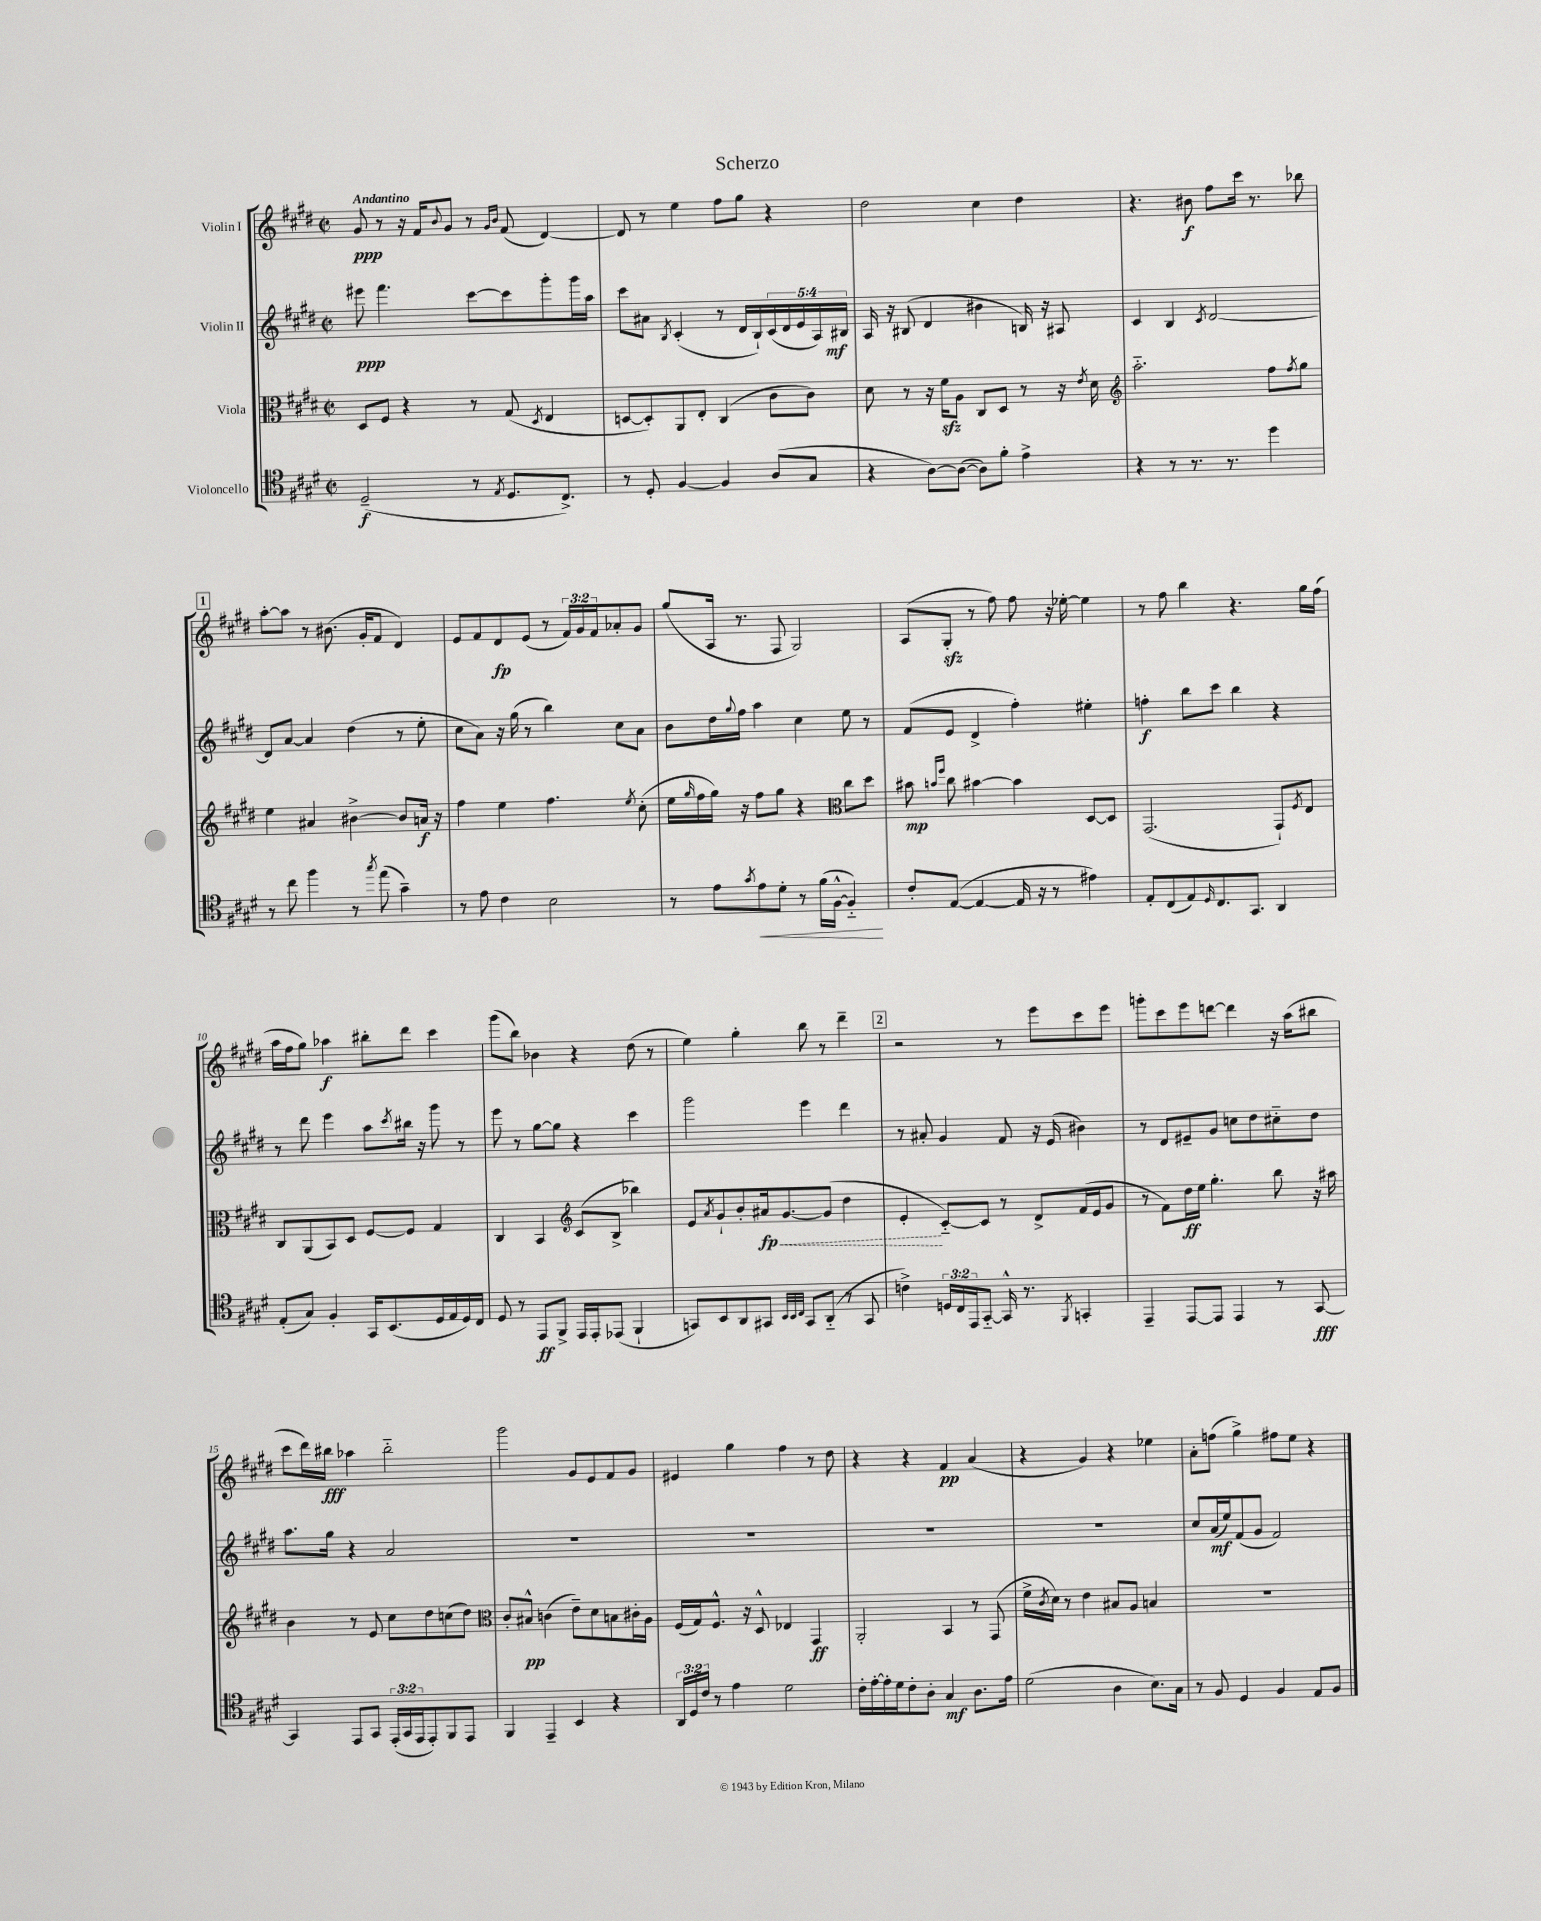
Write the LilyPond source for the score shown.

\header { title = "Scherzo" }
<<
\new StaffGroup <<
\new Staff = "s0" \with { instrumentName = "Violin I" } {
    \clef treble \key e \major \defaultTimeSignature \time 2/2 \override Staff.TupletNumber.text = #tuplet-number::calc-fraction-text \tempo "Andantino"
    gis'8\ppp r8 r16 fis'16 \appoggiatura { b'8 } gis'8 r8 \grace { gis'16 b'16 } fis'8( dis'4~) |
    dis'8 r8 e''4 fis''8 gis''8 r4 |
    dis''2 cis''4 dis''4 |
    r4. bis'8\f fis''8 cis'''16 r8. bes''8 |
    \mark \markup { \box "1" } a''8~-. a''8 r8 bis'8.( gis'16-. fis'8 dis'4) |
    e'8 fis'8 dis'8\fp e'8( r8 \tuplet 3/2 { fis'16) gis'16 fis'16 } aes'8-. gis'8 |
    gis''8( a16 r8. fis8 gis2) |
    a8( gis8-.\sfz r8 fis''8) fis''8 r16 ees''16~-. ees''4 |
    r8 fis''8 b''4 r4. gis''16 fis''16( |
    a''16 fis''16 gis''8) aes''4\f bis''8-. dis'''8 cis'''4 |
    gis'''8( b''8) bes'4 r4 dis''8( r8 |
    e''4) gis''4-. b''8 r8 dis'''4-- |
    \mark \markup { \box "2" } r2 r8 e'''8 cis'''8 e'''8 |
    g'''8-. cis'''8 e'''8 d'''8~ d'''4 r16 a''16( bis''8 |
    cis'''8 dis'''16) bis''16\fff aes''4 bis''2-_ |
    gis'''2 gis'8 e'8 fis'8 gis'8 |
    eis'4 gis''4 fis''4 r8 dis''8 |
    r4 r4 fis'4\pp a'4( |
    r4 gis'4) r4 ees''4 |
    a'8-. f''8( gis''4->) fis''8 e''8 r4 \bar "|." |
}
\new Staff = "s1" \with { instrumentName = "Violin II" } {
    \clef treble \key e \major \defaultTimeSignature \time 2/2 \override Staff.TupletNumber.text = #tuplet-number::calc-fraction-text
    eis'''8\ppp fis'''4. cis'''8~ cis'''8 gis'''8-. gis'''16 a''16 |
    cis'''8 ais'8 \acciaccatura { b8 } cis'4-.( r8 dis'16 b16-!) \tuplet 5/4 { cis'16( dis'16 e'16 a16) bis16\mf } |
    a16 r16 bis8( dis'4 bis'4 b16) r16 ais8 |
    cis'4 b4 \acciaccatura { cis'8 } dis'2~ |
    \mark \markup { \box "1" } dis'8 a'8~ a'4 dis''4( r8 e''8-. |
    cis''8 a'8) r16 gis''16( r8 b''4) cis''8 a'8 |
    b'8 dis''16 \appoggiatura { gis''8 } fis''16 a''4 cis''4 e''8 r8 |
    fis'8( e'8 dis'4-> fis''4-.) eis''4-. |
    f''4-.\f b''8 cis'''8 b''4 r4 |
    r8 dis'''8 e'''4 a''8 \acciaccatura { cis'''8 } bis''16 r16 gis'''8 r8 |
    e'''8 r8 gis''8~ gis''8 r4 cis'''4 |
    gis'''2 e'''4 dis'''4 |
    \mark \markup { \box "2" } r8 ais'8-. gis'4 fis'8 r16 e'16( bis'4) |
    r8 dis'8 eis'8-- gis'8 c''8 dis''8 cis''8-_ dis''8 |
    a''8. gis''16 r4 a'2 |
    R1 |
    R1 |
    R1 |
    R1 |
    cis''8 a'16\mf( e''16) fis'8( gis'8 fis'2) \bar "|." |
}
\new Staff = "s2" \with { instrumentName = "Viola" } {
    \clef alto \key e \major \defaultTimeSignature \time 2/2
    dis8 fis8 r4 r8 gis8( \acciaccatura { dis8 } e4 |
    d8~ d8-.) a,8 e8-. cis4( cis'8 cis'8) |
    dis'8 r8 r16 fis'16\sfz a8 cis8 dis8 r8 r16 \acciaccatura { e'8 } dis'16 |
    \clef treble a''2.-_ fis''8 \acciaccatura { fis''8 } gis''8 |
    \mark \markup { \box "1" } e''4 ais'4 bis'4~-> bis'8 a'16\f r16 |
    fis''4 e''4 fis''4. \acciaccatura { e''8 } cis''8-.( |
    e''16 \grace { gis''16 } fis''16 gis''16) r16 fis''8 gis''8 r4 \clef alto cis''8 dis''8 |
    bis'8\mp \grace { b'16 fis''16 } cis''8 bis'4~ bis'4 dis8~ dis8 |
    gis,2.( gis,8-!) \acciaccatura { fis8 } e8 |
    cis8 a,8( b,8) dis8 fis8~ fis8 gis4 |
    cis4 b,4 \clef treble cis'8( b8-> bes''4) |
    e'8 \acciaccatura { a'8 } gis'8-! b'8-. \once \override Hairpin.style = #'dashed-line ais'16\fp\< gis'8.~ gis'8( dis''4 |
    \mark \markup { \box "2" } e'4-.\! cis'8~-_) cis'8 r8 dis'8-> fis'16( e'16 gis'8 |
    r8 fis'8) dis''16\ff e''16 gis''4.-. b''8 r16 ais''16 |
    b'4 r8 e'8 cis''8 dis''8 c''8( dis''8) |
    \clef alto cis'8-. bis8-^\pp c'4( e'8--) dis'8 b8 cis'16-. a16 |
    fis16( gis16) fis8.-^ r16 dis8-^ ees4 gis,4\ff |
    a,2-. b,4 r8 gis,8( |
    fis'16-> \acciaccatura { cis'8 } dis'16) r8 e'4 bis8 a8 b4 |
    R1 \bar "|." |
}
\new Staff = "s3" \with { instrumentName = "Violoncello" } {
    \clef tenor \key e \major \defaultTimeSignature \time 2/2 \override Staff.TupletNumber.text = #tuplet-number::calc-fraction-text
    dis2--\f( r8 \acciaccatura { e8 } dis8. cis8.->) |
    r8 dis8-. fis4~ fis4 a8( gis8 |
    r4 a8~) a8~( a8) fis'8-. e'4-> |
    r4 r8 r8. r8. dis''4 |
    \mark \markup { \box "1" } r8 cis''8 fis''4 r8 \acciaccatura { gis''8 } e''8( gis'4--) |
    r8 e'8 cis'4 b2 |
    r8 e'8 \acciaccatura { gis'8 } e'8\< dis'8-. r8 fis'16( fis16~-^ fis4-_\!) |
    cis'8-. e8~( e4~ e16 r16 r8 eis'4) |
    e8-. cis8( e8) \grace { dis16 } cis8. gis,8. a,4 |
    e8-.( gis8) fis4-. gis,16 b,8.( dis16 e16 dis16) cis16 |
    dis8 r8 e,8\ff fis,8-> e,16 e,16-. ees,8( fis,4-! |
    g,8) b,8 a,8 gis,8 \grace { b,32 b,32 cis32 } gis,8 a,8-_( r8 gis,8 |
    \mark \markup { \box "2" } c'4->) \tuplet 3/2 { d16 cis16 e,16 } gis,8~-_ gis,16-^ r8. \acciaccatura { fis,8 } g,4-. |
    e,4-- e,8~ e,8 e,4 r8 gis,8~\fff |
    gis,4 e,8 gis,8 \tuplet 3/2 { e,16-.( gis,16 e,16 } e,8-.) fis,8 e,8 |
    fis,4 e,4-- b,4 r4 |
    \tuplet 3/2 { a,16 dis16 cis'16 } r8 e'4 dis'2 |
    cis'16-. e'16~-. e'16-. dis'16 cis'8-. a8-. gis4\mf a8. e'16 |
    dis'2( a4 b8.) gis16 |
    r8 fis8 dis4 fis4 e8 fis8 \bar "|." |
}
>>
>>
